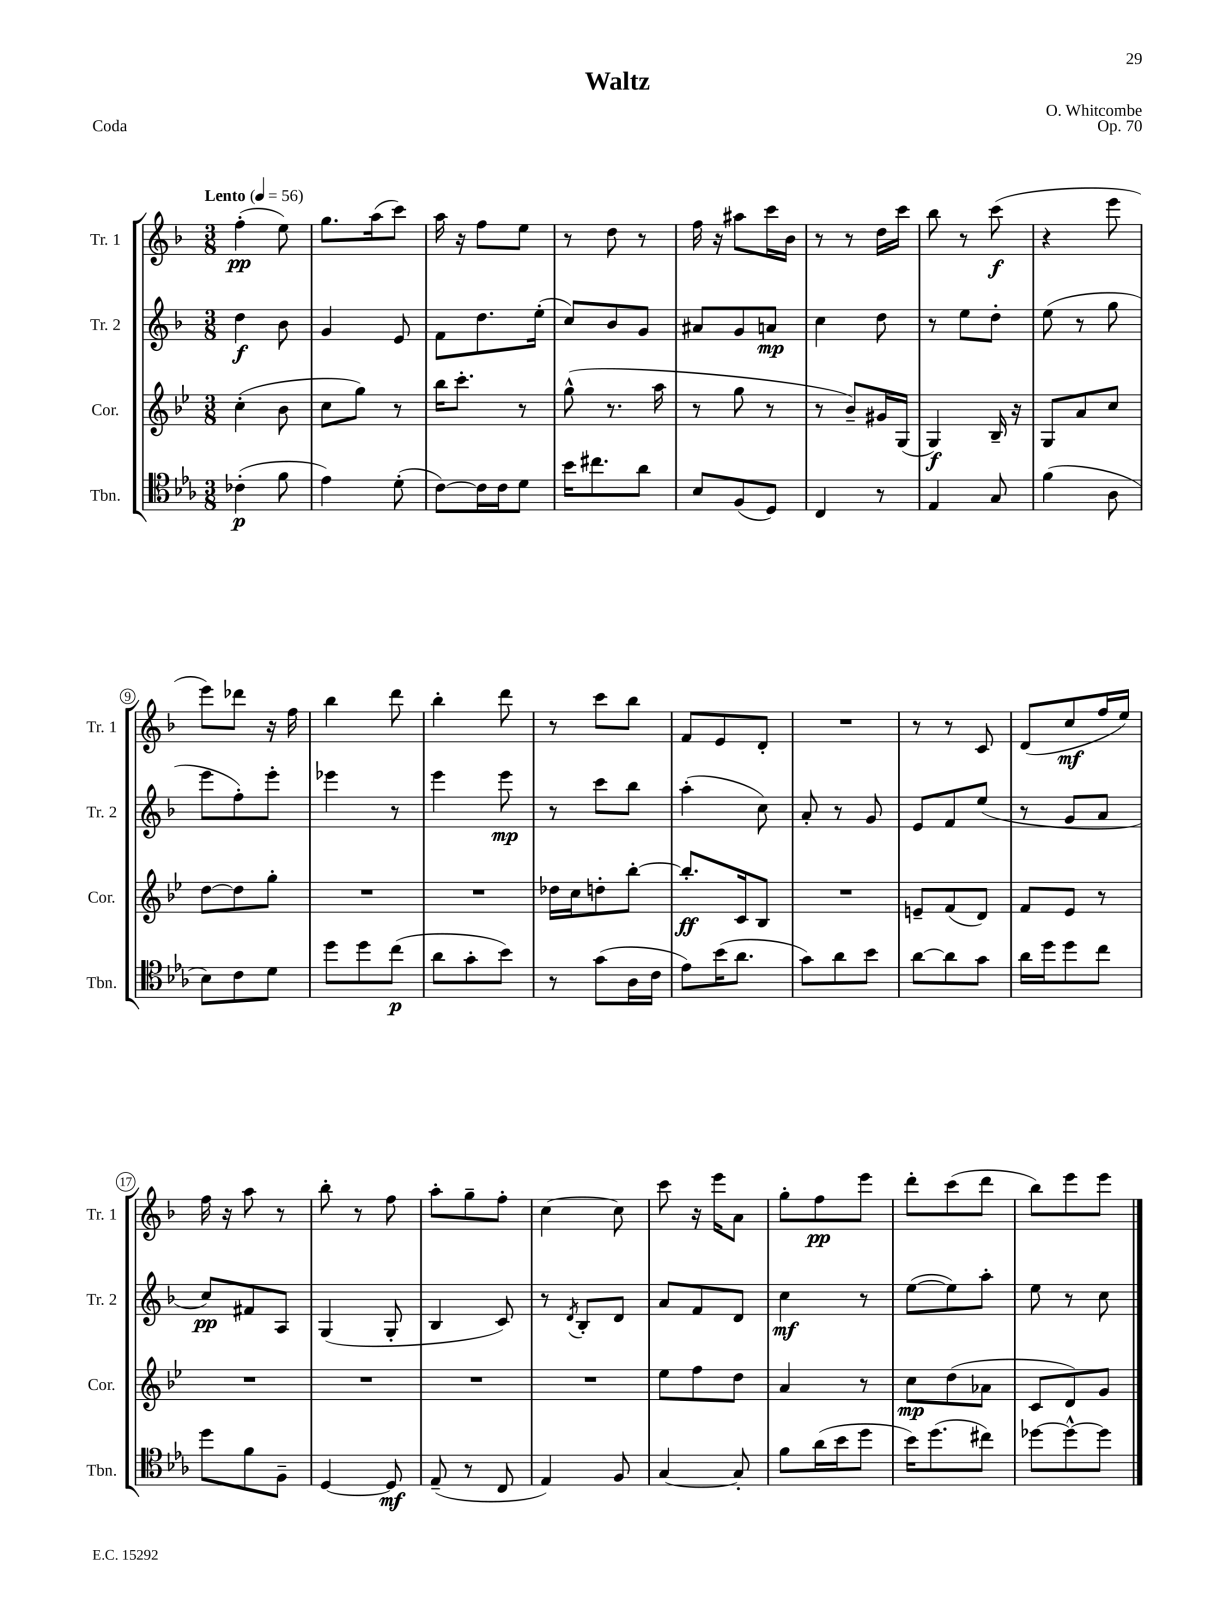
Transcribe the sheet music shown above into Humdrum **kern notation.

**kern	**dynam	**kern	**dynam	**kern	**dynam	**kern	**dynam
*part4	*part4	*part3	*part3	*part2	*part2	*part1	*part1
*staff4	*staff4	*staff3	*staff3	*staff2	*staff2	*staff1	*staff1
*I"Tbn.	*	*I"Cor.	*	*I"Tr. 2	*	*I"Tr. 1	*
*I'Tbn.	*	*I'Cor.	*	*I'Tr. 2	*	*I'Tr. 1	*
*clefC4	*	*clefG2	*	*clefG2	*	*clefG2	*
*k[b-e-a-]	*	*k[b-e-]	*	*k[b-]	*	*k[b-]	*
*M3/8	*	*M3/8	*	*M3/8	*	*M3/8	*
*MM56	*	*MM56	*	*MM56	*	*MM56	*
=1	=1	=1	=1	=1	=1	=1	=1
!	!	!	!	!	!	!LO:TX:a:B:t=Lento	!
(4c-X'\	p	(4cc'\	.	4dd\	f	(4ff'\	pp
8f\	.	8b-\	.	8b-\	.	8ee\)	.
=2	=2	=2	=2	=2	=2	=2	=2
4e-\)	.	8cc\L	.	4g/	.	8.gg\L	.
.	.	8gg\J)	.	.	.	.	.
.	.	.	.	.	.	(16aa\k	.
(8d'\	.	8r	.	8e/	.	8ccc\J)	.
=3	=3	=3	=3	=3	=3	=3	=3
[8c\L)	.	16bb-\KL	.	8f\L	.	16aa\	.
.	.	8.ccc'\J	.	.	.	16r	.
16c\L]	.	.	.	8.dd\	.	8ff\L	.
16c\J	.	.	.	.	.	.	.
8d\J	.	8r	.	.	.	8ee\J	.
.	.	.	.	(16ee'\Jk	.	.	.
=4	=4	=4	=4	=4	=4	=4	=4
16b-\KL	.	(8gg^^\	.	8cc/L)	.	8r	.
8.cc#X\	.	.	.	.	.	.	.
.	.	8.r	.	8b-/	.	8dd\	.
8a-\J	.	.	.	8g/J	.	8r	.
.	.	16aa\	.	.	.	.	.
=5	=5	=5	=5	=5	=5	=5	=5
8B-/L	.	8r	.	8a#X/L	.	16ff\	.
.	.	.	.	.	.	16r	.
(8F/	.	8gg\	.	8g/	.	8aa#X\L	.
8D/J)	.	8r	.	8an/J	mp	16ccc\L	.
.	.	.	.	.	.	16b-\JJ	.
=6	=6	=6	=6	=6	=6	=6	=6
4C/	.	8r	.	4cc\	.	8r	.
.	.	8b-~/L)	.	.	.	8r	.
8r	.	16g#X/L	.	8dd\	.	16dd\LL	.
.	.	(16G/JJ	.	.	.	16ccc\JJ	.
=7	=7	=7	=7	=7	=7	=7	=7
4E-/	.	4G/)	f	8r	.	8bb-\	.
.	.	.	.	8ee\L	.	8r	.
8G/	.	16B-~/	.	8dd'\J	.	(8ccc\	f
.	.	16r	.	.	.	.	.
=8	=8	=8	=8	=8	=8	=8	=8
(4f\	.	8G/L	.	(8ee\	.	4r	.
.	.	8a/	.	8r	.	.	.
8A-\	.	8cc/J	.	8gg\	.	8eee\	.
!!LO:LB:g=z
=9	=9	=9	=9	=9	=9	=9	=9
8B-\L)	.	[8dd\L	.	8eee\L	.	8eee\L)	.
8c\	.	8dd\]	.	8ff'\)	.	8ddd-X\J	.
8d\J	.	8gg'\J	.	8eee'\J	.	16r	.
.	.	.	.	.	.	16ff\	.
=10	=10	=10	=10	=10	=10	=10	=10
8dd\L	.	4.r	.	4eee-X\	.	4bb-\	.
8dd\	.	.	.	.	.	.	.
(8cc\J	p	.	.	8r	.	8ddd\	.
=11	=11	=11	=11	=11	=11	=11	=11
8a-\L	.	4.r	.	4eee\	.	4bb-'\	.
8g'\	.	.	.	.	.	.	.
8b-\J)	.	.	.	8eee\	mp	8ddd\	.
=12	=12	=12	=12	=12	=12	=12	=12
8r	.	16dd-X\LL	.	8r	.	8r	.
.	.	16cc\J	.	.	.	.	.
(8g\L	.	8ddn'\	.	8ccc\L	.	8ccc\L	.
16A-\L	.	[8bb-'\J	.	8bb-\J	.	8bb-\J	.
16c\JJ	.	.	.	.	.	.	.
=13	=13	=13	=13	=13	=13	=13	=13
8e-\L)	.	8.bb-'/L]	ff	(4aa'\	.	8f/L	.
(16b-\K	.	.	.	.	.	8e/	.
8.a-\J	.	16c/k	.	.	.	.	.
.	.	8B-/J	.	8cc\)	.	8d'/J	.
=14	=14	=14	=14	=14	=14	=14	=14
8g\L)	.	4.r	.	8a'/	.	4.r	.
8a-\	.	.	.	8r	.	.	.
8b-\J	.	.	.	8g/	.	.	.
=15	=15	=15	=15	=15	=15	=15	=15
[8a-\L	.	8en~/L	.	8e/L	.	8r	.
8a-\]	.	(8f/	.	8f/	.	8r	.
8g\J	.	8d/J)	.	(8ee/J	.	8c/	.
=16	=16	=16	=16	=16	=16	=16	=16
16a-\LL	.	8f/L	.	8r	.	(8d/L	.
16dd\J	.	.	.	.	.	.	.
8dd\	.	8e-/J	.	8g/L	.	8cc/	mf
8cc\J	.	8r	.	8a/J	.	16ff/L	.
.	.	.	.	.	.	16ee/JJ)	.
!!LO:LB:g=z
=17	=17	=17	=17	=17	=17	=17	=17
8dd\L	.	4.r	.	8cc/L)	pp	16ff\	.
.	.	.	.	.	.	16r	.
8f\	.	.	.	8f#X/	.	8aa\	.
8F~\J	.	.	.	8A/J	.	8r	.
=18	=18	=18	=18	=18	=18	=18	=18
[4D/	.	4.r	.	(4G/	.	8bb-'\	.
.	.	.	.	.	.	8r	.
8D/]	mf	.	.	8G'/	.	8ff\	.
=19	=19	=19	=19	=19	=19	=19	=19
(8E-~/	.	4.r	.	4B-/	.	8aa'\L	.
8r	.	.	.	.	.	8gg~\	.
8C/	.	.	.	8c/)	.	8ff'\J	.
=20	=20	=20	=20	=20	=20	=20	=20
4E-/)	.	4.r	.	8r	.	[4cc\	.
.	.	.	.	8qd/	.	.	.
.	.	.	.	8B-'/L	.	.	.
8F/	.	.	.	8d/J	.	8cc\]	.
=21	=21	=21	=21	=21	=21	=21	=21
[4G/	.	8ee-\L	.	8a/L	.	8ccc\	.
.	.	8ff\	.	8f/	.	16r	.
.	.	.	.	.	.	16eee\KL	.
8G'/]	.	8dd\J	.	8d/J	.	8a\J	.
=22	=22	=22	=22	=22	=22	=22	=22
8f\L	.	4a/	.	4cc\	mf	8gg'\L	.
(16a-\L	.	.	.	.	.	8ff\	pp
16b-\J	.	.	.	.	.	.	.
8dd\J	.	8r	.	8r	.	8eee\J	.
=23	=23	=23	=23	=23	=23	=23	=23
16b-\KL)	.	8cc\L	mp	([8ee\L	.	8ddd'\L	.
(8.dd\	.	.	.	.	.	.	.
.	.	(8dd\	.	8ee\])	.	(8ccc\	.
8cc#X\J)	.	8a-X\J	.	8aa'\J	.	8ddd\J	.
=24	=24	=24	=24	=24	=24	=24	=24
[8dd-X\L	.	8c/L	.	8ee\	.	8bb-\L)	.
8dd-^^\_	.	8d/)	.	8r	.	8eee\	.
8dd-\J]	.	8g/J	.	8cc\	.	8eee\J	.
==	==	==	==	==	==	==	==
*-	*-	*-	*-	*-	*-	*-	*-
